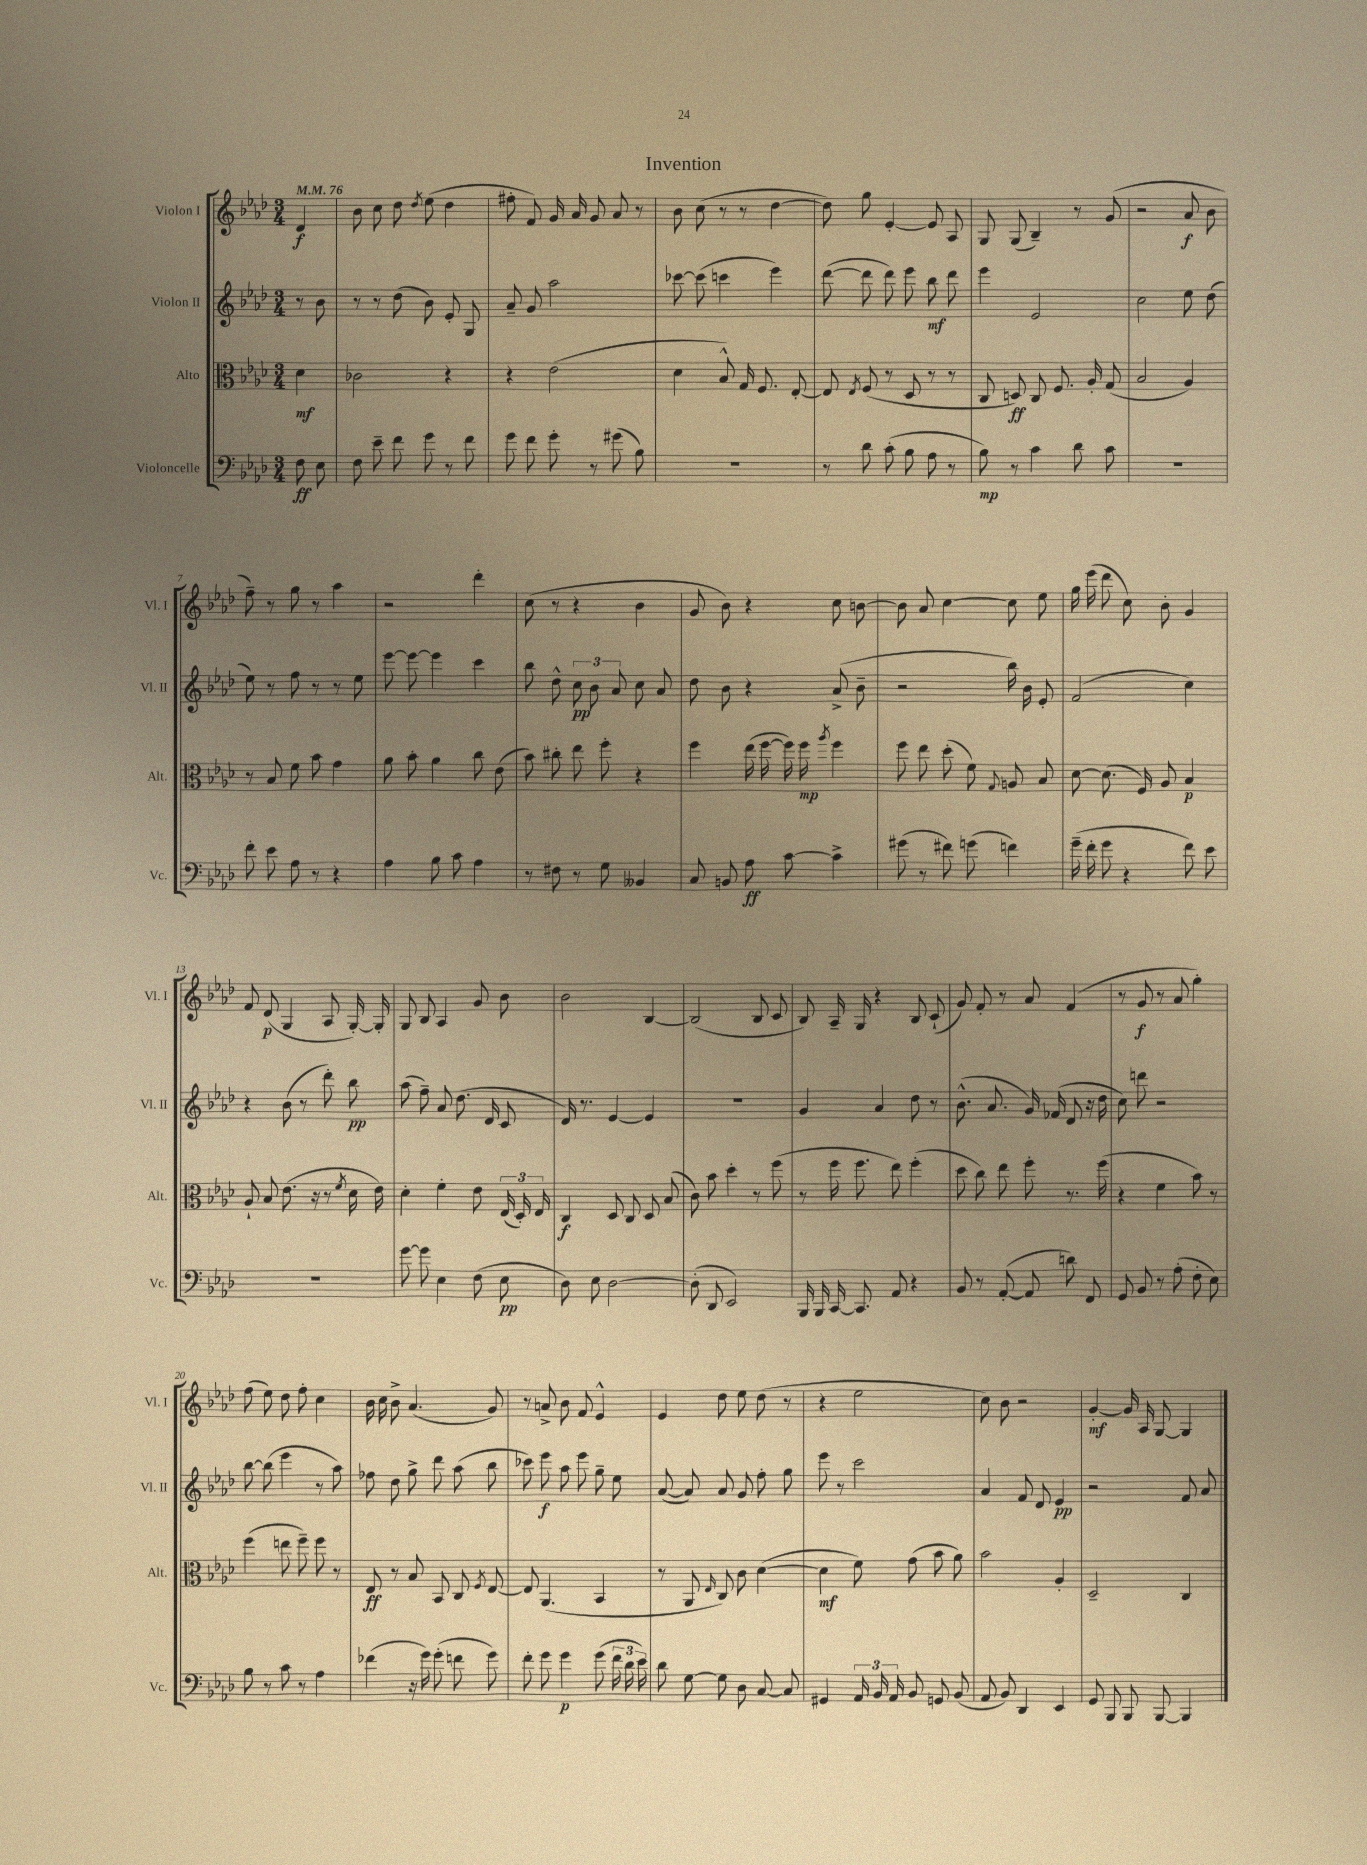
\header { title = "Invention" }
<<
\new StaffGroup <<
\new Staff = "s0" \with { instrumentName = "Violon I" shortInstrumentName = "Vl. I" } {
    \clef treble \key aes \major \numericTimeSignature \time 3/4 \partial 4 \tempo 4 = 76
    \autoBeamOff des'4\f |
    bes'8 c''8 des''8 \acciaccatura { des''8 } ees''8( des''4 |
    fis''8-. f'8) g'16 aes'16 g'8 aes'8 r8 |
    bes'8 c''8( r8 r8 des''4~ |
    des''8) g''8 ees'4~-. ees'8 aes8 |
    g8 g8( bes4--) r8 g'8( |
    r2 aes'8\f bes'8 |
    f''8--) r8 g''8 r8 aes''4 |
    r2 des'''4-. |
    c''8( r8 r4 bes'4 |
    g'8 bes'8) r4 c''8 b'8~ |
    b'8 aes'8 c''4~ c''8 ees''8 |
    g''16 ees'''16( des'''8 c''8) bes'8-. g'4 |
    f'8 des'8\p( g4 aes8 g16~-.) g16-. |
    g8 bes8 aes4 g'8 bes'8 |
    bes'2 bes4~ |
    bes2( bes8 c'8 |
    bes8) aes16-- g16 r4 bes8 c'8-!( |
    g'8) f'8-. r8 aes'8 f'4( |
    r8 g'8\f r8 aes'8 g''4-.) |
    f''8( ees''8) des''8 f''8-. c''4 |
    bes'16 c''16 bes'8-> aes'4.( g'8) |
    r8 a'8-> bes'8 f'8 ees'4-^ |
    ees'4 des''8 ees''8 des''8( r8 |
    r4 ees''2 |
    c''8) bes'8 r2 |
    g'4~-.\mf g'16 aes16 g8~ g4 \bar "|." |
}
\new Staff = "s1" \with { instrumentName = "Violon II" shortInstrumentName = "Vl. II" } {
    \clef treble \key aes \major \numericTimeSignature \time 3/4 \partial 4
    \autoBeamOff r8 bes'8 |
    r8 r8 des''8( bes'8) ees'8-. g8 |
    aes'8-- g'8 aes''2 |
    ces'''8~ ces'''8( c'''4 ees'''4) |
    des'''8~( des'''8 des'''8) ees'''8 bes''8\mf des'''8 |
    ees'''4 ees'2 |
    c''2 ees''8 des''8( |
    ees''8) r8 f''8 r8 r8 ees''8 |
    ees'''8~ ees'''8~ ees'''4 c'''4 |
    bes''8 des''8-^ \tuplet 3/2 { c''8\pp bes'8 aes'8 } c''8 aes'8 |
    des''8 bes'8 r4 aes'8->( bes'8-- |
    r2 bes''16) bes'16 ees'8-. |
    f'2( c''4) |
    r4 bes'8( r8 des'''8-.) bes''8\pp |
    aes''8( f''8--) aes'8 des''8.( des'16 c'8 |
    des'16) r8. ees'4~ ees'4 |
    R2. |
    g'4 aes'4 des''8 r8 |
    bes'8.-^( aes'8. g'16) fes'16( des'8 r16 des''16 |
    c''8) d'''8 r2 |
    bes''8~ bes''8( ees'''4 r8 aes''8) |
    fes''8 des''8 g''8-> des'''8 aes''8( bes''8 |
    ces'''8) ees'''8\f aes''8 ees'''8 g''8-- ees''8 |
    aes'8~( aes'8) aes'8 g'8 f''8-. g''8 |
    ees'''8 r8 c'''2 |
    aes'4 f'8 des'8 ees'4\pp |
    r2 f'8 aes'8 \bar "|." |
}
\new Staff = "s2" \with { instrumentName = "Alto" shortInstrumentName = "Alt." } {
    \clef alto \key aes \major \numericTimeSignature \time 3/4 \partial 4
    \autoBeamOff des'4\mf |
    ces'2 r4 |
    r4 ees'2( |
    des'4 bes8-^) g16 f8. ees8~-. |
    ees8 \acciaccatura { ees8 } f8( r8 des8 r8 r8 |
    c8 d8\ff) c8 f8. aes16-. g8( |
    bes2 aes4) |
    r8 bes8 f'8 bes'8 g'4 |
    aes'8 bes'8-. aes'4 c''8 ees'8( |
    bes'8) cis''8-. ees''8 f''8-. r4 |
    f''4 ees''16( f''16~ f''16) f''16\mp \acciaccatura { aes''8 } f''4 |
    f''8 ees''8 des''8-.( f'8) \appoggiatura { g8 } a8 bes8 |
    des'8~ des'8.( f16) aes8 bes4\p |
    aes8-! bes8 ees'8.( r16 r8 \acciaccatura { f'8 } des'16 ees'16) |
    des'4-. f'4-. ees'8 \tuplet 3/2 { ees16( des16-.) ees16 } |
    c4\f des8 c8 des8 bes8( |
    c'8) bes'8 des''4-. r8 f''8( |
    r8 f''16 f''8. ees''8) f''4-.( |
    des''8 c''8) ees''8 f''8-. r8. f''16( |
    r4 f'4 bes'8) r8 |
    f''4( e''8 f''8--) f''8 r8 |
    ees8\ff r8 bes8 bes,8 c8 \acciaccatura { f8 } ees8~ |
    ees8 aes,4.( bes,4 |
    r8 aes,8 \grace { ees16 } c8) c'8 des'4~( |
    des'4\mf f'8) g'8( bes'8 aes'8) |
    bes'2 aes4-. |
    des2-- c4 \bar "|." |
}
\new Staff = "s3" \with { instrumentName = "Violoncelle" shortInstrumentName = "Vc." } {
    \clef bass \key aes \major \numericTimeSignature \time 3/4 \partial 4
    \autoBeamOff f8\ff ees8 |
    f8 ees'8-- f'8 g'8 r8 f'8 |
    g'8 f'8 g'8-. r8 gis'8( bes8) |
    R2. |
    r8 des'8 c'8-.( bes8 aes8 r8 |
    bes8\mp) r8 c'4 des'8 c'8 |
    R2. |
    f'8-. ees'8 aes8 r8 r4 |
    aes4 bes8 c'8 aes4 |
    r8 fis8 r8 g8 beses,4 |
    c8 b,8 aes8\ff c'8~ c'4-> |
    gis'8( r8 fis'8) g'8( f'4) |
    g'16--( f'16-. g'8 r4 f'8) ees'8 |
    R2. |
    g'8~ g'8 ees4 f8( ees8\pp |
    des8) ees8 des2~ |
    des8-.( des,8 ees,2) |
    bes,,16 bes,,16 c,16~ c,8. aes,8 r4 |
    bes,8 r8 aes,8~-.( aes,8 d'8) f,8 |
    g,8 bes,8 r8 aes8-.( f8-. ees8) |
    bes8 r8 c'8 r8 aes4 |
    fes'4( r16 g'16) g'8-.( f'8 g'8) |
    f'8-. g'8 g'4\p g'8( \tuplet 3/2 { f'16 des'16 ees'16) } |
    des'8 g8~ g8 des8 c8~ c8 |
    gis,4 \tuplet 3/2 { aes,16 bes,16 aes,16 } bes,8 g,8 bes,8( |
    aes,8 bes,8) des,4 ees,4 |
    g,8 bes,,8 bes,,8 bes,,8~ bes,,4 \bar "|." |
}
>>
>>
